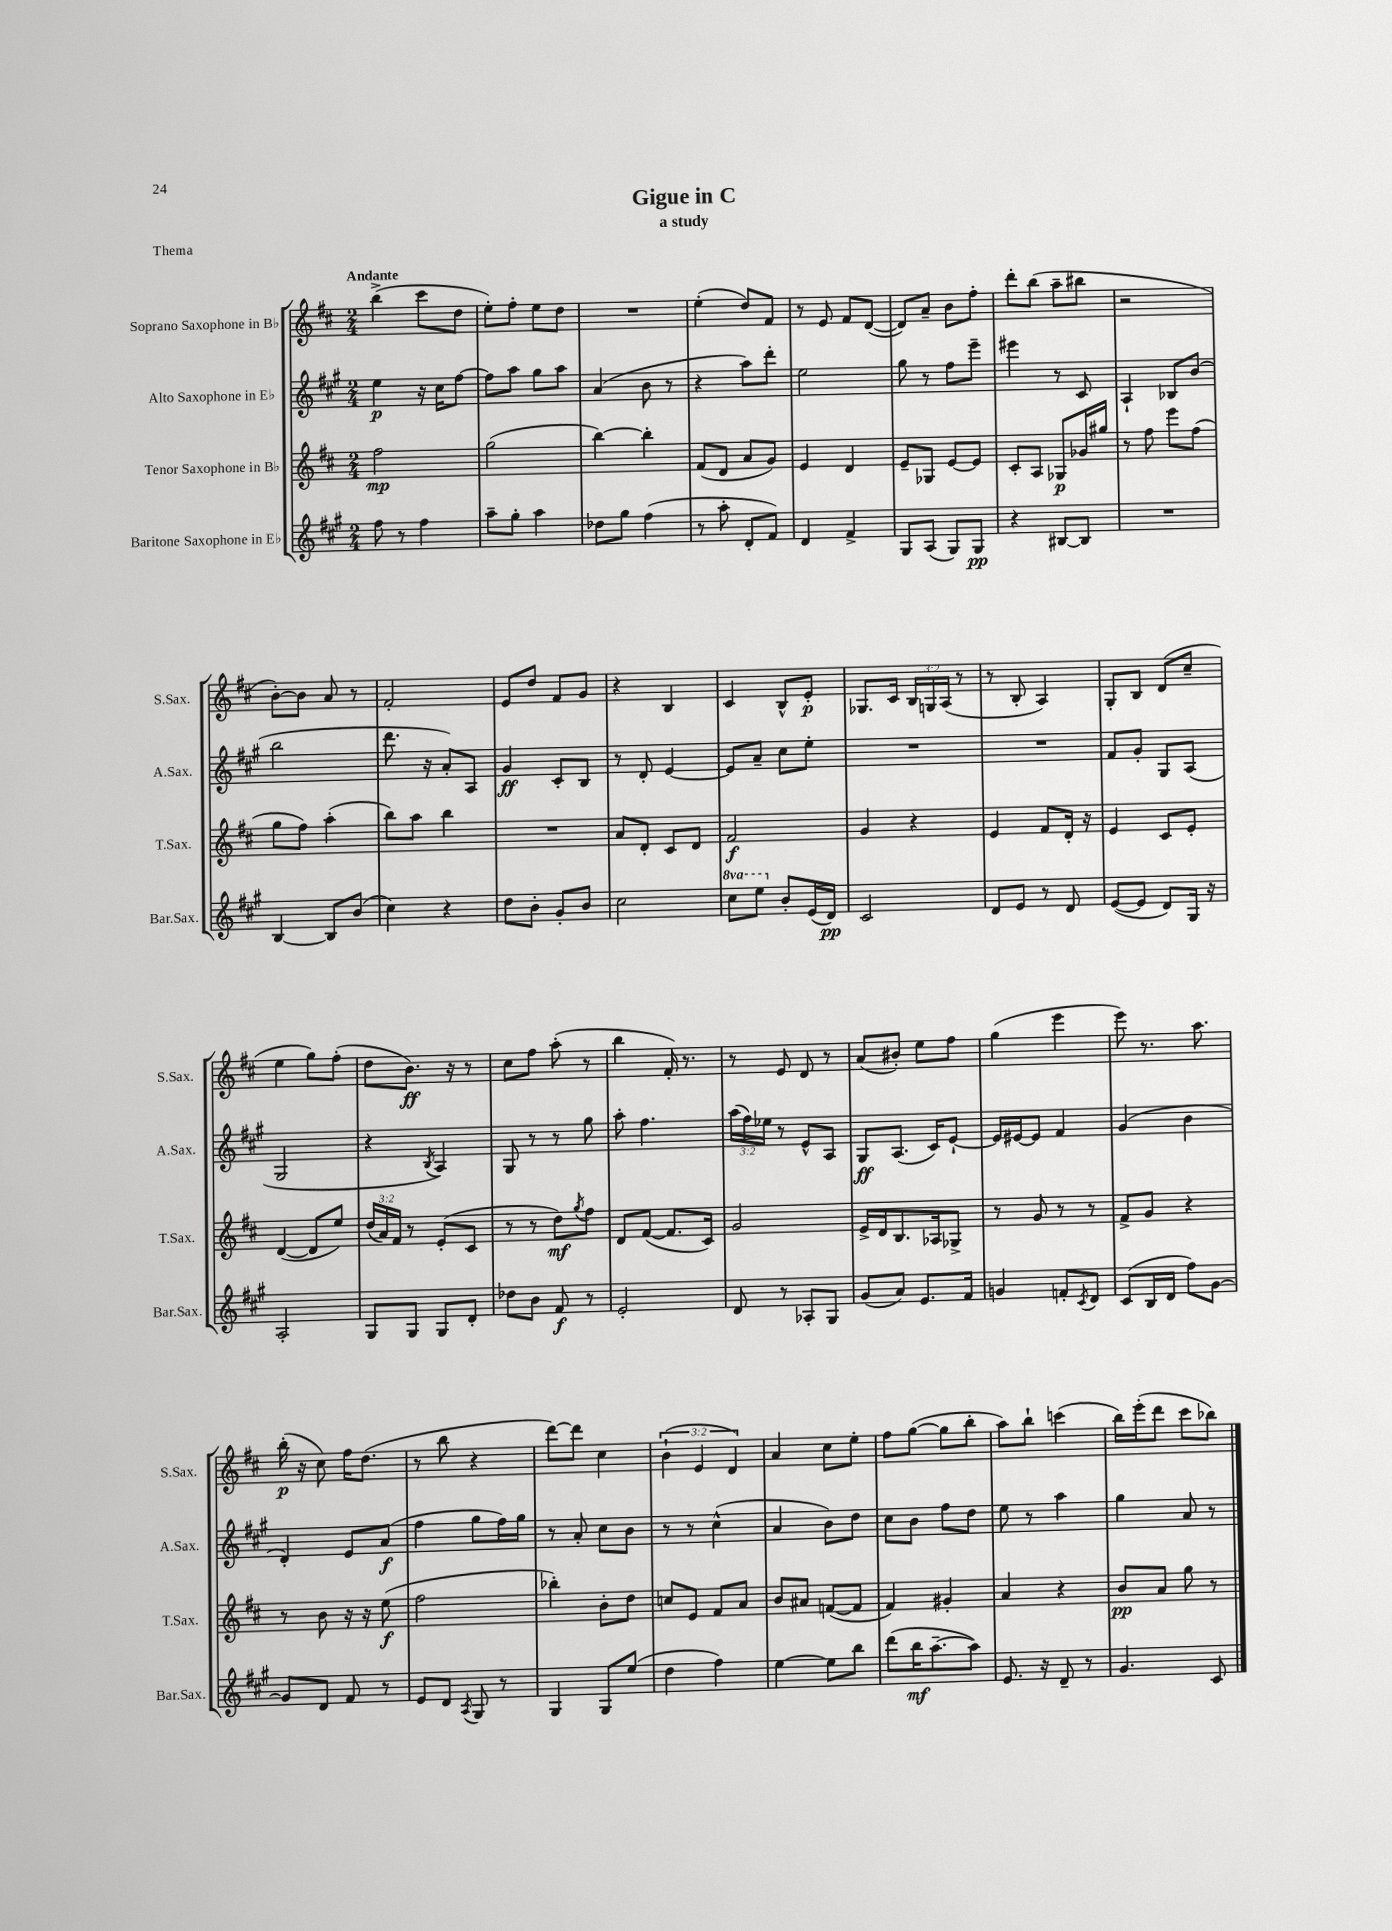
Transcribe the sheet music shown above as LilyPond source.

\header { title = "Gigue in C" subtitle = "a study" piece = "Thema" }
<<
\new StaffGroup <<
\new Staff = "s0" \with { instrumentName = "Soprano Saxophone in Bb" shortInstrumentName = "S.Sax." } {
    \clef treble \key d \major \numericTimeSignature \time 2/4 \override Staff.TupletNumber.text = #tuplet-number::calc-fraction-text \tempo "Andante"
    b''4->( cis'''8 d''8 |
    e''8-.) fis''8-. e''8 d''8 |
    R2 |
    e''4-.( d''8) fis'8 |
    r8 e'8 fis'8 d'8~( |
    d'8) a'8-- b'8 fis''8-. |
    d'''8-. b''8( a''8-- bis''8 |
    r2 |
    b'8~-.) b'8 a'8 r8 |
    fis'2-. |
    e'8 d''8 fis'8 g'8 |
    r4 b4 |
    cis'4 b8-^ e'8-.\p |
    ges8. cis'16 \tuplet 3/2 { b16 g16 a16( } r8 |
    r8 b8-. a4) |
    g8-. b8 d'8( cis''8-- |
    e''4 g''8) fis''8-.( |
    d''8 b'8.\ff) r16 r8 |
    cis''8 fis''8 a''8-.( r8 |
    b''4 fis'16-.) r8. |
    r8 e'8 d'8 r8 |
    a'8( bis'8-.) e''8 fis''8 |
    g''4( e'''4 |
    e'''8) r8. a''8. |
    b''16-.\p( r16 cis''8) fis''16 d''8.( |
    r8 b''8 r4 |
    d'''8~) d'''8 cis''4 |
    \tuplet 3/2 { b'4-!( e'4 d'4) } |
    a'4 cis''8 e''8-. |
    fis''8 g''8~( g''8 b''8-. |
    a''8) b''8-! c'''4( |
    b''16) e'''16-.( d'''8 cis'''8 bes''8) \bar "|." |
}
\new Staff = "s1" \with { instrumentName = "Alto Saxophone in Eb" shortInstrumentName = "A.Sax." } {
    \clef treble \key a \major \numericTimeSignature \time 2/4 \override Staff.TupletNumber.text = #tuplet-number::calc-fraction-text
    e''4\p r16 cis''16 fis''8~ |
    fis''8 a''8 gis''8 a''8 |
    a'4( b'8 r8 |
    r4 a''8) d'''8-. |
    e''2 |
    gis''8 r8 fis''8 e'''8-- |
    eis'''4 r8 cis'8 |
    a4-! bes8 b'8( |
    b''2 |
    d'''8. r16 a'8-.) a8 |
    gis'4\ff cis'8-. b8 |
    r8 d'8-. e'4~ |
    e'8 a'8-- cis''8 e''8-. |
    R2 |
    R2 |
    fis'8 gis'8-. gis8 a8( |
    gis2 |
    r4 \acciaccatura { b8 } a4) |
    gis8 r8 r8 gis''8 |
    a''8-. fis''4. |
    \tuplet 3/2 { a''16( fis''16) ees''16 } r8 e'8-^ a8 |
    gis8\ff a8.( cis'16) e'8~-! |
    e'16 eis'16~ eis'8 fis'4 |
    gis'4( b'4 |
    d'4-.) e'8 a'8\f( |
    fis''4 gis''8 fis''16) gis''16 |
    r8 a'8-. cis''8 b'8 |
    r8 r8 cis''4-^( |
    a'4 b'8) d''8 |
    cis''8 b'8 fis''8 d''8 |
    e''8 r8 a''4 |
    gis''4 a'8 r8 \bar "|." |
}
\new Staff = "s2" \with { instrumentName = "Tenor Saxophone in Bb" shortInstrumentName = "T.Sax." } {
    \clef treble \key d \major \numericTimeSignature \time 2/4 \override Staff.TupletNumber.text = #tuplet-number::calc-fraction-text
    fis''2\mp |
    g''2( |
    b''4~) b''4-. |
    fis'8( d'8 a'8 g'8) |
    e'4 d'4 |
    e'8-- ges8 e'8~ e'8 |
    cis'8-. a8 ges8\p ges'16 gis''16 |
    r8 fis''8 e'''8 fis''8( |
    g''8 fis''8) a''4-.( |
    b''8) a''8 b''4 |
    R2 |
    a'8 d'8-. cis'8 d'8 |
    fis'2\f |
    g'4 r4 |
    e'4 fis'8 d'16-. r16 |
    e'4 cis'8 e'8-. |
    d'4~( d'8 e''8) |
    \tuplet 3/2 { d''16( a'16) fis'16 } r8 e'8-.( cis'8 |
    r8 r8 d''8\mf) \acciaccatura { g''8 } fis''8 |
    d'8 fis'8~( fis'8. cis'16) |
    g'2 |
    e'16-> d'16 b8. aes16 ges8-> |
    r8 g'8 r8 r8 |
    fis'8-> g'8 r4 |
    r8 b'8 r16 r16 e''8\f( |
    fis''2 |
    bes''4-.) b'8-. d''8 |
    c''8 e'8 fis'8 a'8 |
    b'8 ais'8 f'8~( f'8 |
    fis'4) gis'4-. |
    a'4 r4 |
    b'8\pp a'8 g''8 r8 \bar "|." |
}
\new Staff = "s3" \with { instrumentName = "Baritone Saxophone in Eb" shortInstrumentName = "Bar.Sax." } {
    \clef treble \key a \major \numericTimeSignature \time 2/4 \set Staff.ottavationMarkups = #ottavation-simple-ordinals
    fis''8 r8 fis''4 |
    a''8-- gis''8-. a''4 |
    des''8 gis''8 fis''4( |
    r8 a''8-. d'8-. fis'8) |
    d'4 fis'4-> |
    gis8 a8( gis8) gis8\pp |
    r4 bis8~ bis8 |
    R2 |
    b4~ b8 b'8( |
    cis''4) r4 |
    d''8 b'8-. gis'8-. b'8 |
    cis''2 |
    \ottava #1 cis'''8 e'''8 \ottava #0 b'8-. e'16( d'16\pp) |
    cis'2 |
    d'8 e'8 r8 d'8 |
    e'8~( e'8 d'8) gis16 r16 |
    a2-. |
    gis8 gis8 gis8 d'8-. |
    des''8 b'8 fis'8\f r8 |
    e'2-. |
    d'8 r8 aes8-. gis8 |
    gis'8( a'8) e'8. fis'16 |
    g'4 f'8-. \acciaccatura { cis'8 } d'8 |
    cis'8( b16 d'16 fis''8) gis'8~ |
    gis'8 d'8 fis'8 r8 |
    e'8 d'8 \acciaccatura { a8 } gis8 r8 |
    gis4 gis8 e''8( |
    d''4 fis''4) |
    e''4~ e''8 b''8 |
    d'''8( b''16\mf a''8.~-- a''8) |
    e'8. r16 d'8-- r8 |
    gis'4. cis'8 \bar "|." |
}
>>
>>
\layout { \context { \Score \remove "Bar_number_engraver" } }
